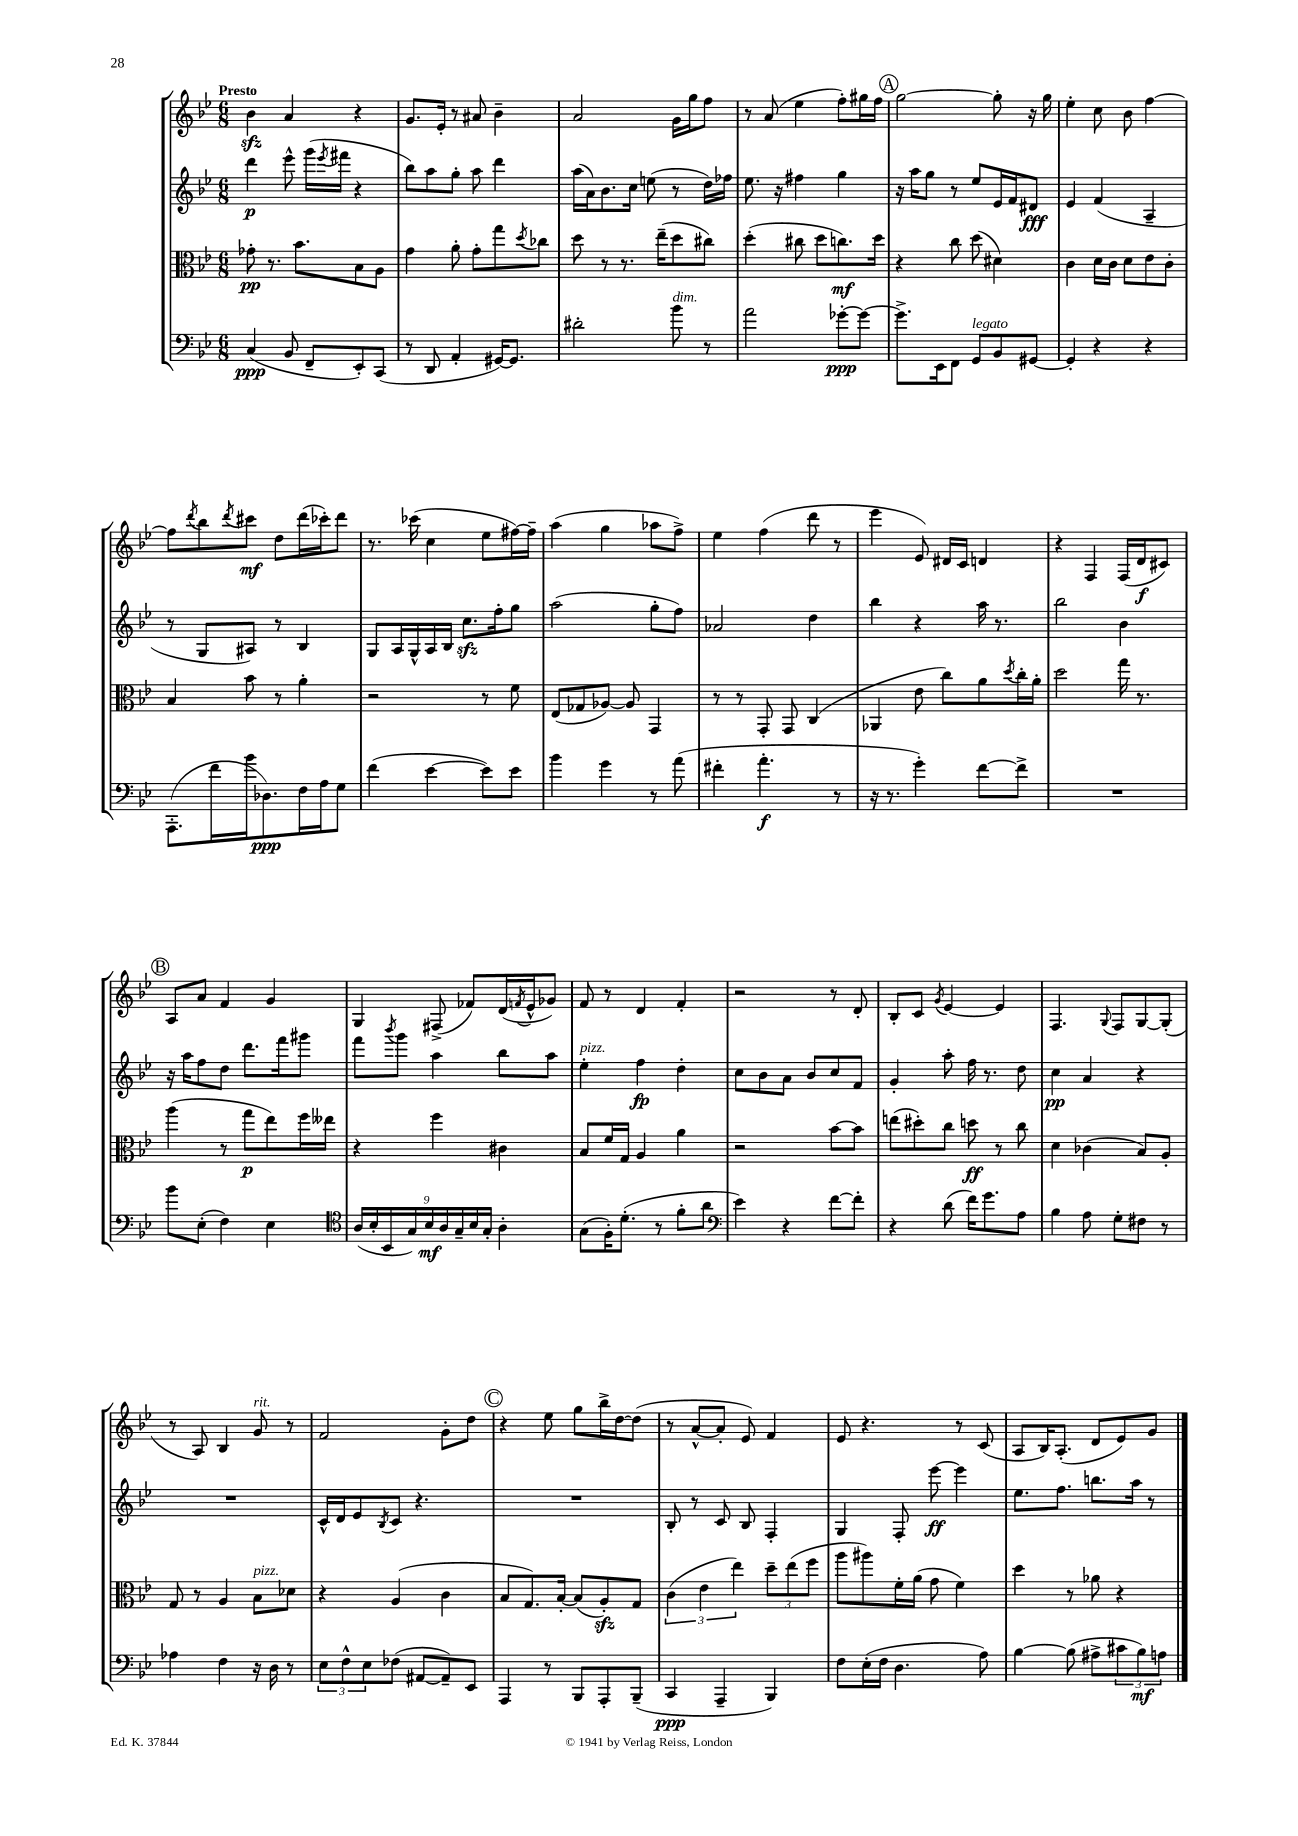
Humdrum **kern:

**kern	**dynam	**kern	**dynam	**kern	**dynam	**kern	**dynam
*part4	*part4	*part3	*part3	*part2	*part2	*part1	*part1
*staff4	*staff4	*staff3	*staff3	*staff2	*staff2	*staff1	*staff1
*clefF4	*	*clefC3	*	*clefG2	*	*clefG2	*
*k[b-e-]	*	*k[b-e-]	*	*k[b-e-]	*	*k[b-e-]	*
*M6/8	*	*M6/8	*	*M6/8	*	*M6/8	*
=1	=1	=1	=1	=1	=1	=1	=1
!	!	!	!	!	!	!LO:TX:a:B:t=Presto	!
(4C/	ppp	8g-X'\	pp	4ddd\	p	4b-zz\	.
.	.	8.r	.	.	.	.	.
8BB-/	.	.	.	8eee-^^\	.	4a/	.
.	.	8.b-\L	.	.	.	.	.
8FF~/L	.	.	.	(16ggg\LL	.	.	.
.	.	.	.	8qeee-/	.	.	.
.	.	.	.	16fff#X\JJ	.	.	.
8EE-'/)	.	8B-\	.	4r	.	4r	.
(8CC/J	.	8A\J	.	.	.	.	.
=2	=2	=2	=2	=2	=2	=2	=2
8r	.	4g\	.	8bb-\L)	.	8.g/L	.
8DD/	.	.	.	8aa\	.	.	.
.	.	.	.	.	.	16e-'/Jk	.
4AA'/	.	8a'\	.	8gg'\J	.	8r	.
.	.	8g'\L	.	8aa\	.	8a#X/	.
[16GG#X/KL)	.	8gg\	.	4ddd\	.	4b-~\	.
8.GG#/J]	.	.	.	.	.	.	.
.	.	8qdd/	.	.	.	.	.
.	.	8cc-X\J	.	.	.	.	.
=3	=3	=3	=3	=3	=3	=3	=3
2d#X'\	.	8dd\	.	(16aa\LL	.	2a/	.
.	.	.	.	16a\J)	.	.	.
.	.	8r	.	8.b-\	.	.	.
.	.	8.r	.	.	.	.	.
.	.	.	.	16cc\Jk	.	.	.
.	.	.	.	(8een\	.	.	.
.	.	(16ee-~\KL	.	.	.	.	.
!LO:TX:a:i:t=dim.	!	!	!	!	!	!	!
8b-\	.	8dd\	.	8r	.	16g\LL	.
.	.	.	.	.	.	16gg\J	.
8r	.	8cc#X\J)	.	16dd\LL)	.	8ff\J	.
.	.	.	.	16ff-X\JJ	.	.	.
=4	=4	=4	=4	=4	=4	=4	=4
2a\	.	(4dd'\	.	8.ee-\	.	8r	.
.	.	.	.	.	.	(8a/	.
.	.	.	.	16r	.	.	.
.	.	8cc#X\	.	4ff#X\	.	4ee-\	.
.	.	8dd\L	.	.	.	.	.
[8g-X'\L	ppp	8.ccn\)	mf	4gg\	.	8ff'\L)	.
8g-\J_	.	.	.	.	.	16gg#X\L	.
.	.	16dd\Jk	.	.	.	16ff\JJ	.
!!LO:REH:place=s1:t=A
=5	=5	=5	=5	=5	=5	=5	=5
8.g-^\L]	.	4r	.	16r	.	[2gg\	.
.	.	.	.	16aa\KL	.	.	.
.	.	.	.	8gg\J	.	.	.
16EE-\k	.	.	.	.	.	.	.
8FF\J	.	8cc\	.	8r	.	.	.
!LO:TX:a:i:t=legato	!	!	!	!	!	!	!
8GG/L	.	(8dd\	.	8ee-/L	.	.	.
8BB-/	.	4d#X\)	.	16e-/L	.	8gg'\]	.
.	.	.	.	16f/J	.	.	.
[8GG#X/J	.	.	.	8d#X/J	fff	16r	.
.	.	.	.	.	.	16gg\	.
=6	=6	=6	=6	=6	=6	=6	=6
4GG#'/]	.	4c\	.	4e-/	.	4ee-'\	.
4r	.	16d\LL	.	(4f/	.	8cc\	.
.	.	16c\JJ	.	.	.	.	.
.	.	8d\L	.	.	.	8b-\	.
4r	.	8e-\	.	4A~/	.	[4ff\	.
.	.	8c'\J	.	.	.	.	.
!!LO:LB:g=z
=7	=7	=7	=7	=7	=7	=7	=7
(8.AAA'\L	.	4B-/	.	8r	.	8ff\L]	.
.	.	.	.	.	.	8qddd/	.
.	.	.	.	8G/L	.	8bb-\	.
16f\L	.	.	.	.	.	.	.
.	.	.	.	.	.	8qddd/	.
16b-\J	.	8b-\	.	8A#X/J)	.	8ccc#X\J	mf
8.D-X\)	ppp	.	.	.	.	.	.
.	.	8r	.	8r	.	8dd\L	.
16F\L	.	4a'\	.	4B-/	.	(16ddd\L	.
16A\J	.	.	.	.	.	16ccc-X'\J)	.
8G\J	.	.	.	.	.	8ddd\J	.
=8	=8	=8	=8	=8	=8	=8	=8
(4f\	.	2r	.	8G/L	.	8.r	.
.	.	.	.	16A/L	.	.	.
.	.	.	.	16G^^/	.	(16ccc-X\	.
[4e-\	.	.	.	16A/	.	4cc\	.
.	.	.	.	16B-/JJ	.	.	.
.	.	.	.	8.cczz\L	.	.	.
8e-\L])	.	8r	.	.	.	8ee-\L	.
.	.	.	.	16ff'\k	.	.	.
8e-\J	.	8f\	.	8gg\J	.	[16ff#X\L)	.
.	.	.	.	.	.	16ff#~\JJ]	.
=9	=9	=9	=9	=9	=9	=9	=9
4b-\	.	(8E-/L	.	(2aa\	.	(4aa\	.
.	.	8G-X/	.	.	.	.	.
4g\	.	[8A-X/J)	.	.	.	4gg\	.
.	.	8A-/]	.	.	.	.	.
8r	.	4GG/	.	8gg'\L	.	8aa-X\L	.
(8a\	.	.	.	8ff\J)	.	8ff^\J)	.
=10	=10	=10	=10	=10	=10	=10	=10
4f#X'\	.	8r	.	2a-X/	.	4ee-\	.
.	.	8r	.	.	.	.	.
4.a'\	f	8GG'/	.	.	.	(4ff\	.
.	.	8GG/	.	.	.	.	.
.	.	(4C/	.	4dd\	.	8ddd\	.
8r	.	.	.	.	.	8r	.
=11	=11	=11	=11	=11	=11	=11	=11
16r	.	4AA-X/	.	4bb-\	.	4eee-\	.
8.r	.	.	.	.	.	.	.
4g'\)	.	8e-\	.	4r	.	8e-/)	.
.	.	8cc\L)	.	.	.	16d#X/LL	.
.	.	.	.	.	.	16c/JJ	.
[8f\L	.	8a\	.	16aa\	.	4dn/	.
.	.	.	.	8.r	.	.	.
.	.	8qdd/	.	.	.	.	.
8f^\J]	.	16cc'\L	.	.	.	.	.
.	.	16a'\JJ	.	.	.	.	.
=12	=12	=12	=12	=12	=12	=12	=12
2.r	.	2dd\	.	2bb-\	.	4r	.
.	.	.	.	.	.	4F/	.
.	.	16gg\	.	4b-\	.	(16F/LL	.
.	.	8.r	.	.	.	16d/J	f
.	.	.	.	.	.	8c#X/J)	.
!!LO:LB:g=z
!!LO:REH:place=s1:t=B
=13	=13	=13	=13	=13	=13	=13	=13
8b-\L	.	(4aa\	.	16r	.	8A/L	.
.	.	.	.	16aa\KL	.	.	.
(8E-'\J	.	.	.	8ff\	.	8a/J	.
4F\)	.	8r	.	8dd\J	.	4f/	.
.	.	8gg\L	p	8.ddd\L	.	.	.
4E-\	.	8ee-\)	.	.	.	4g/	.
.	.	.	.	16fff\k	.	.	.
.	.	16ff\L	.	8ggg#X\J	.	.	.
.	.	16ee--X\JJ	.	.	.	.	.
=14	=14	=14	=14	=14	=14	=14	=14
*clefC4	*	*	*	*	*	*	*
(18A/LL	.	4r	.	8fff\L	.	4G/	.
18B-'/	.	.	.	.	.	.	.
18BB-/	.	.	.	.	.	.	.
.	.	.	.	8qbbb-/	.	.	.
.	.	.	.	8ggg\J	.	.	.
18G/)	.	.	.	.	.	.	.
18B-/	mf	.	.	.	.	.	.
.	.	4ff\	.	4aa\	.	(8F#X^/	.
18A/	.	.	.	.	.	.	.
18G~/	.	.	.	.	.	.	.
.	.	.	.	.	.	8f-X/L)	.
18B-/	.	.	.	.	.	.	.
18G'/JJ	.	.	.	.	.	.	.
4A'\	.	4c#X\	.	8bb-\L	.	(16d/L	.
.	.	.	.	.	.	8qfn/	.
.	.	.	.	.	.	16e-^^/J	.
.	.	.	.	8aa\J	.	8g-X/J)	.
=15	=15	=15	=15	=15	=15	=15	=15
!	!	!	!	!LO:TX:a:i:t=pizz.	!	!	!
(8G\L	.	8B-/L	.	4ee-'\	.	8f/	.
16F'\K)	.	16f/L	.	.	.	8r	.
(8.d'\J	.	16G/JJ	.	.	.	.	.
.	.	4A/	.	4ff\	fp	4d/	.
8r	.	.	.	.	.	.	.
8f'\L	.	4a\	.	4dd'\	.	4f'/	.
8a\J	.	.	.	.	.	.	.
=16	=16	=16	=16	=16	=16	=16	=16
*clefF4	*	*	*	*	*	*	*
4e-\)	.	2r	.	8cc\L	.	2r	.
.	.	.	.	8b-\	.	.	.
4r	.	.	.	8a\J	.	.	.
.	.	.	.	8b-/L	.	.	.
[8f\L	.	[8b-\L	.	8cc/	.	8r	.
8f'\J]	.	8b-\J]	.	8f/J	.	8d'/	.
=17	=17	=17	=17	=17	=17	=17	=17
4r	.	(8een\L	.	4g'/	.	8B-'/L	.
.	.	8dd#X'\)	.	.	.	8c/J	.
.	.	.	.	.	.	8qg/	.
(8d\	.	8cc\J	.	8aa'\	.	[4e-/	.
16f\KL)	.	8ddn\	ff	16ff\	.	.	.
8.g\	.	.	.	8.r	.	.	.
.	.	8r	.	.	.	4e-/]	.
8A\J	.	8cc\	.	8dd\	.	.	.
=18	=18	=18	=18	=18	=18	=18	=18
4B-\	.	4d\	.	4cc\	pp	4.F/	.
8A\	.	(4c-X\	.	4a/	.	.	.
.	.	.	.	.	.	8qqG/	.
8G'\L	.	.	.	.	.	8F/L	.
8F#X\J	.	8B-/L)	.	4r	.	[8G/	.
8r	.	8A'/J	.	.	.	(8G'/J]	.
!!LO:LB:g=z
=19	=19	=19	=19	=19	=19	=19	=19
4A-X\	.	8G/	.	2.r	.	8r	.
.	.	8r	.	.	.	8A/)	.
4F\	.	4A/	.	.	.	4B-/	.
!	!	!	!	!	!	!LO:TX:a:i:t=rit.	!
!	!	!LO:TX:a:i:t=pizz.	!	!	!	!	!
16r	.	8B-\L	.	.	.	8g/	.
16D\	.	.	.	.	.	.	.
8r	.	8d-X\J	.	.	.	8r	.
=20	=20	=20	=20	=20	=20	=20	=20
12E-\L	.	4r	.	16c^^/LL	.	2f/	.
.	.	.	.	16d/J	.	.	.
12F^^\	.	.	.	.	.	.	.
.	.	.	.	8e-/	.	.	.
12E-\	.	.	.	.	.	.	.
.	.	.	.	8qB-/	.	.	.
(8F-X\J	.	(4A/	.	8c/J	.	.	.
[8AA#X/L	.	.	.	4.r	.	.	.
8AA#~/])	.	4c\	.	.	.	8g'\L	.
8EE-/J	.	.	.	.	.	8dd\J	.
!!LO:REH:place=s1:t=C
=21	=21	=21	=21	=21	=21	=21	=21
4AAA/	.	8B-/L	.	2.r	.	4r	.
.	.	8.G/)	.	.	.	.	.
8r	.	.	.	.	.	8ee-\	.
.	.	[16B-'/Jk	.	.	.	.	.
8BBB-/L	.	(8B-/L]	.	.	.	8gg\L	.
8AAA'/	.	8Azz'/)	.	.	.	16bb-^\L	.
.	.	.	.	.	.	[16dd\J	.
(8BBB-~/J	.	8G/J	.	.	.	(8dd\J]	.
=22	=22	=22	=22	=22	=22	=22	=22
4CC/	ppp	(6c\	.	8B-'/	.	8r	.
.	.	.	.	8r	.	[8a^^/L	.
.	.	6e-\	.	.	.	.	.
4AAA~/	.	.	.	8c/	.	8a'/J]	.
.	.	6ee-\)	.	.	.	.	.
.	.	.	.	8B-/	.	8e-/)	.
4BBB-/)	.	12dd~\L	.	4F'/	.	4f/	.
.	.	(12ee-\	.	.	.	.	.
.	.	12ff\J	.	.	.	.	.
=23	=23	=23	=23	=23	=23	=23	=23
8F\L	.	8aa\L	.	4G/	.	8e-/	.
(16E-'\L	.	8aa#X\)	.	.	.	4.r	.
16F\JJ	.	.	.	.	.	.	.
4.D\	.	16f'\L	.	8F'/	.	.	.
.	.	(16a\JJ	.	.	.	.	.
.	.	8g\	.	[8eee-\	ff	.	.
.	.	4f\)	.	4eee-\]	.	8r	.
8A\)	.	.	.	.	.	(8c/	.
=24	=24	=24	=24	=24	=24	=24	=24
[4B-\	.	4dd\	.	8.ee-\L	.	8A/L	.
.	.	.	.	.	.	16B-/K)	.
.	.	.	.	8.ff\J	.	(8.A'/J	.
(8B-\]	.	8r	.	.	.	.	.
8A#X^\L	.	8a-X\	.	8.bbn\L	.	8d/L	.
12c#X\	.	4r	.	.	.	8e-/)	.
.	.	.	.	16aa\Jk	.	.	.
12B-\)	mf	.	.	.	.	.	.
.	.	.	.	8r	.	8g/J	.
12An\J	.	.	.	.	.	.	.
==	==	==	==	==	==	==	==
*-	*-	*-	*-	*-	*-	*-	*-
